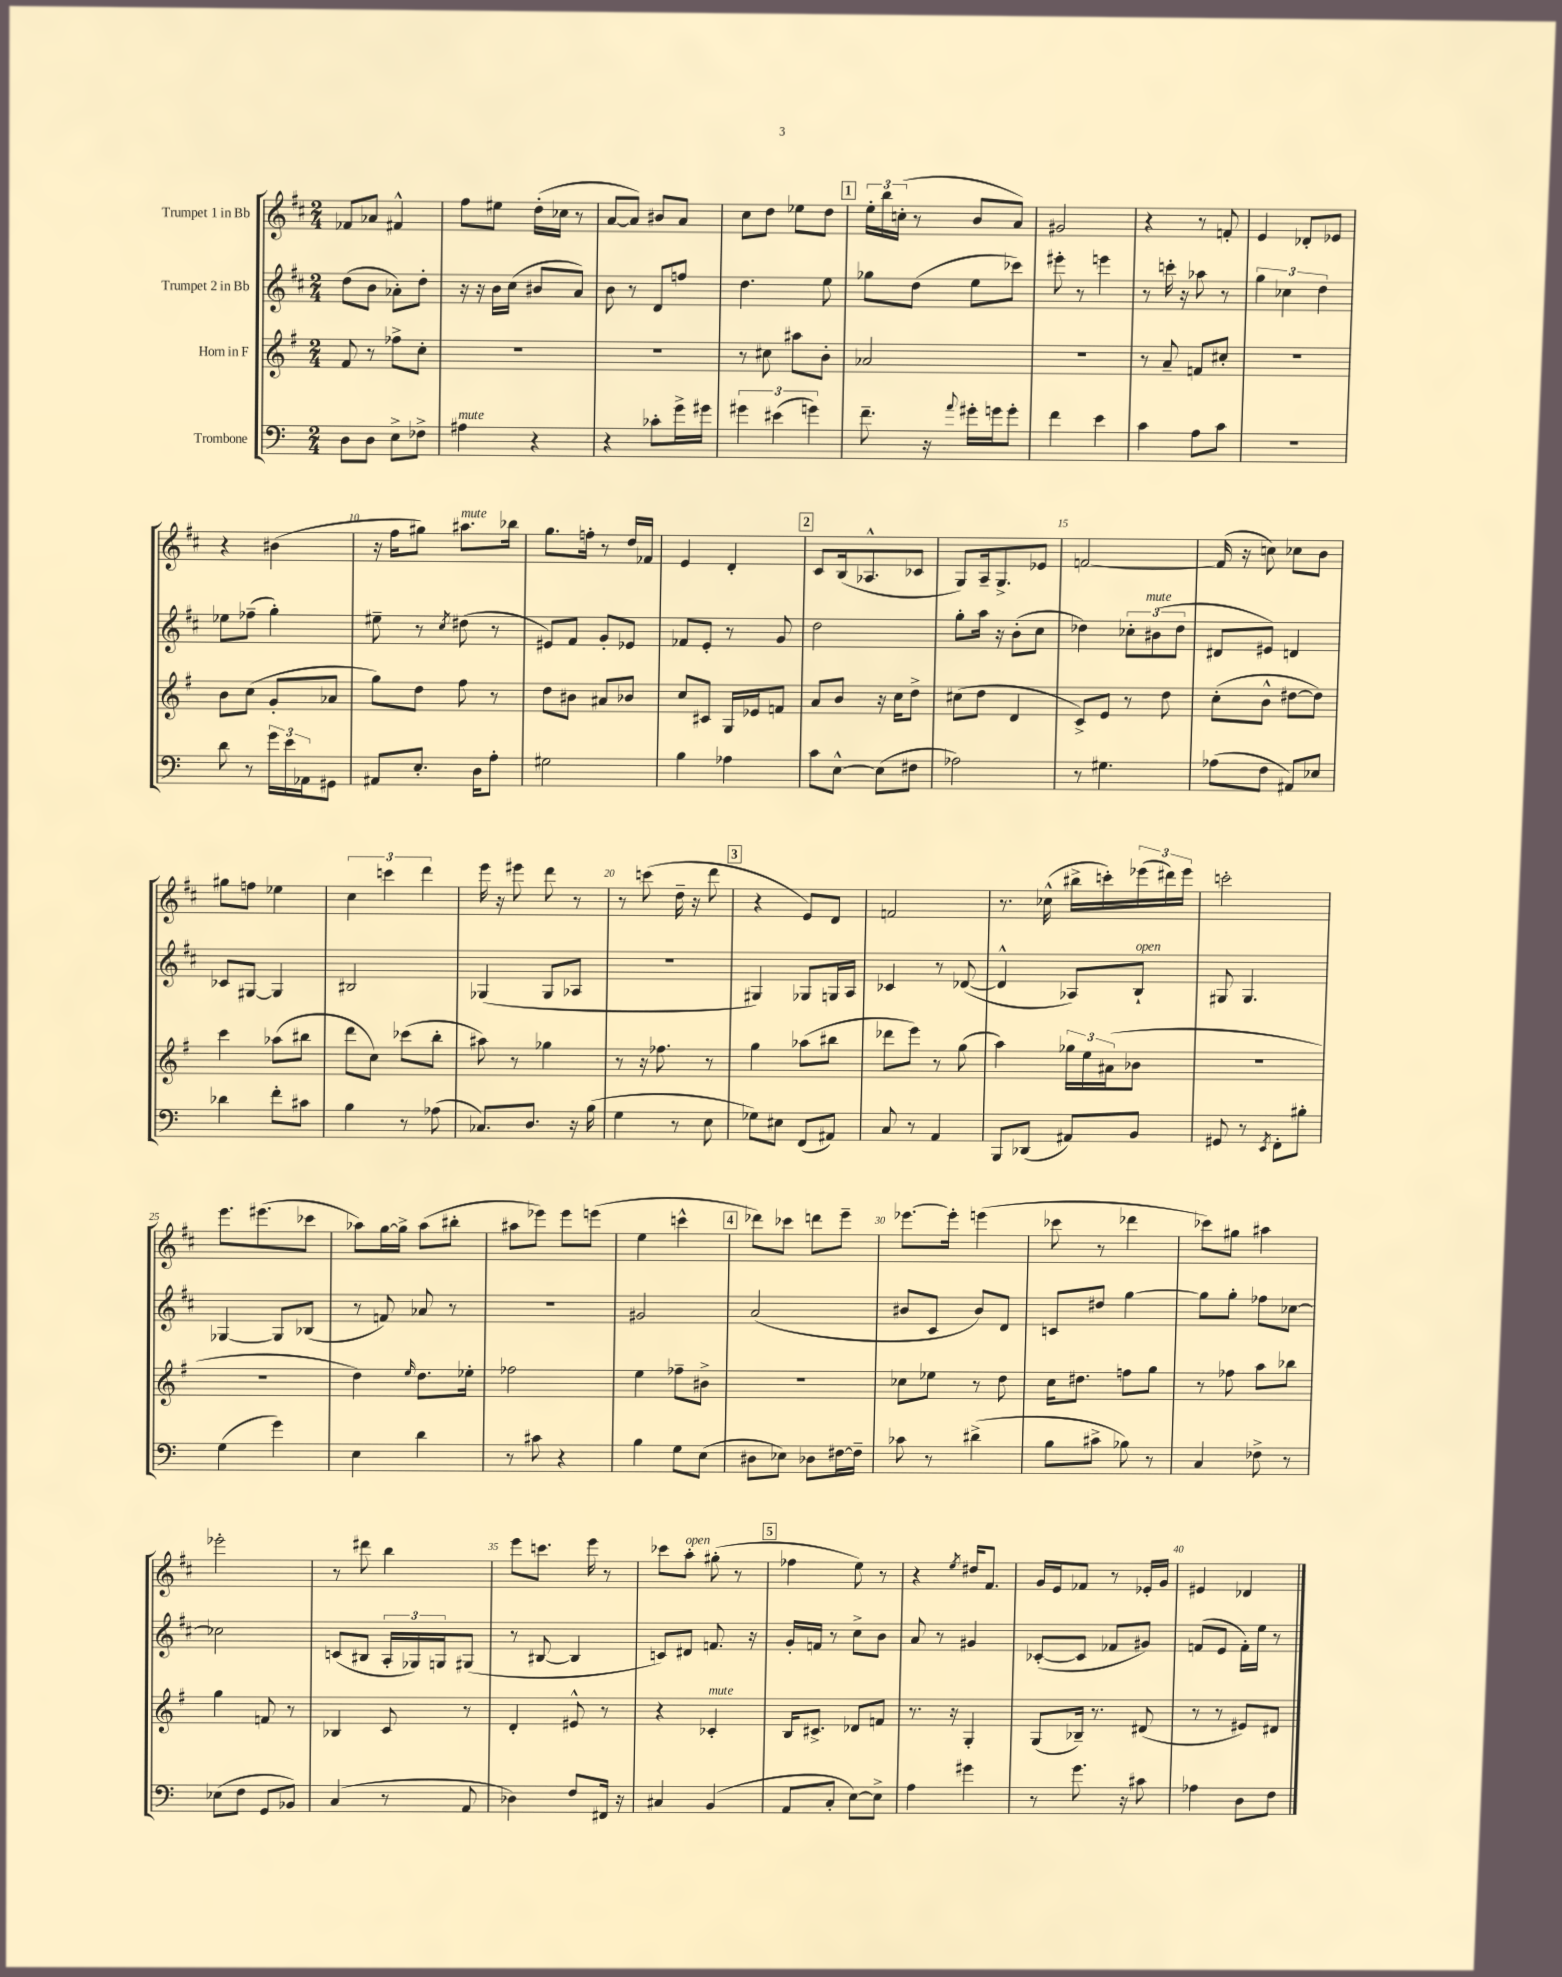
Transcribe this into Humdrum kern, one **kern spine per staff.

**kern	**kern	**kern	**kern
*staff4	*staff3	*staff2	*staff1
*clefF4	*clefG2	*clefG2	*clefG2
*k[]	*k[f#]	*k[f#c#]	*k[f#c#]
*M2/4	*M2/4	*M2/4	*M2/4
8D\L	8f#/	(8dd\L	8f-/L
8D\J	8r	8b\J	8a-/J
8E^\L	8ff-^\L	8a-'\L)	4f#^^/
8F-^\J	8cc'\J	8dd'\J	.
=	=	=	=
4A#\	2r	16r	8ff#\L
.	.	16r	.
.	.	16b\LL	8ee#\J
.	.	(16cc#\JJ	.
4r	.	8b#/L	(16dd'\LL
.	.	.	16cc-\JJ
.	.	8a/J)	8r
=	=	=	=
4r	2r	8b\	[8a/L
.	.	8r	8a/]J)
8c-'\L	.	8d/L	8b#/L
16g^\L	.	8ff/J	8a/J
16g#\JJ	.	.	.
=	=	=	=
6g#\	8r	4.dd\	8cc#\L
.	8cc#\	.	8dd\J
(6e#\	.	.	.
.	8aa#\L	.	8ee-\L
6g\)	.	.	.
.	8b'\J	8ee\	8dd\J
=	=	=	=
8.f~\	2a-/	8gg-\L	24ee'\LL
.	.	.	24bb\
.	.	.	(24cc'\JJ
.	.	(8dd\J	8r
16r	.	.	.
8qqa/	.	.	.
16g#'\LL	.	8ee\L	8b/L
16g\J	.	.	.
8g'\J	.	8ccc-\J)	8a/J)
=	=	=	=
4f\	2r	8eee#'\	2g#/
.	.	8r	.
4e\	.	4eee\	.
=	=	=	=
4c\	8r	8r	4r
.	8a~/	16ccc'\	.
.	.	16r	.
8A\L	8f/L	8aa-\	8r
8c\J	8cc#'/J	8r	8f'/
=	=	=	=
2r	2r	6gg\	4e/
.	.	6cc-\	.
.	.	.	8d-'/L
.	.	6dd\	.
.	.	.	8e-/J
=	=	=	=
8d\	8b\L	8ee-\L	4r
8r	(8cc\J	(8ff-~\J	.
24g\LL	8g'/L	4gg'\)	(4b#\
24e\	.	.	.
24AA-\J	.	.	.
8GG#\J	8a-/J	.	.
=	=	=	=
8AA#/L	8gg\L)	8ee#~\	16r
.	.	.	16ff#\LK
8.E'/J	8dd\J	8r	8gg#\J)
.	.	8qcc#/	.
.	8ff#\	(8dd#\	8.aa#\L
16D\LK	.	.	.
8A'\J	8r	8r	.
.	.	.	16bb-\Jk
=	=	=	=
2G#\	8dd\L	8e#/L)	8.gg\L
.	8b#\J	8f#/J	.
.	.	.	16ff'\Jk
.	8a#/L	8g'/L	8r
.	8b-/J	8e-/J	16dd/LL
.	.	.	16f-/JJ
=	=	=	=
4B\	8cc/L	8f-/L	4e/
.	8c#/J	8e'/J	.
4A-\	16G/LL	8r	4d'/
.	16e-/J	.	.
.	8f/J	8g/	.
=	=	=	=
8c\L	8a/L	2dd\	8c#/L
[8E^^\J	8b/J	.	(16B/k
.	.	.	8.A-^^/
(8E\]L	16r	.	.
.	16cc\LK	.	.
8F#\J	8dd^\J	.	8c-/J
=	=	=	=
2A-\)	(8cc#\L	8gg'\L	8G/L)
.	8dd\J	16aa\Jk	16A~/k
.	.	16r	8.G^/
.	4d/	(8b'\L	.
.	.	8cc#\J	8e-/J
=	=	=	=
8r	8c^/L)	4dd-\)	[2f/
4.G#\	8e/J	.	.
.	8r	12cc-'\L	.
.	.	(12b#\	.
.	8dd\	.	.
.	.	12dd-\J	.
=	=	=	=
(8A-\L	(8cc'\L	8d#/L	(16f/]
.	.	.	16r
8F\J	8b^^\J	8e#/J)	8cc\)
8AA#/L)	[8dd#\L	4d/	8cc-\L
8E-/J	8dd#\]J)	.	8b\J
=	=	=	=
4d-\	4ccc\	8c-/L	8gg#\L
.	.	[8G#/J	8ff\J
8f'\L	(8aa-\L	4G#/]	4ee-\
8c#\J	8bb#\J	.	.
=	=	=	=
4B\	8ddd\L	2B#/	6cc#\
.	8cc\J)	.	.
.	.	.	6ccc\
8r	(8ccc-\L	.	.
.	.	.	6ddd\
(8A-\	8bb'\J	.	.
=	=	=	=
8.C-/L)	8aa#\)	(4G-/	16eee\
.	.	.	16r
.	8r	.	8eee#\
8.D/J	.	.	.
.	4gg-\	8G-/L	8ddd\
16r	.	8A-/J	8r
(16B\	.	.	.
=	=	=	=
4G\	8r	2r	8r
.	16r	.	(8ccc\
.	8.ff-\	.	.
8r	.	.	16dd~\
.	.	.	16r
8E\	8r	.	8ddd\
=	=	=	=
8G-\L)	4gg\	4G#/)	4r
8E#\J	.	.	.
(8FF/L	(8aa-\L	8G-/L	8e/L)
8AA#/J)	8bb#\J	16G/L	8d/J
.	.	16A/JJ	.
=	=	=	=
8C/	8ddd-\L	4c-/	2f/
8r	8eee\J)	.	.
4AA/	8r	8r	.
.	(8gg\	([8d-/	.
=	=	=	=
8BBB/L	4aa\)	4d-^^/]	8.r
(8DD-/J	.	.	.
.	.	.	(16cc-^^\
8AA#/L)	24gg-\LL	8A-/L)	16bb#^\LL
.	24ee\	.	.
.	.	.	16ccc'\)
.	(24a#\J	.	.
8BB/J	8b-\J	8B`/J	(24eee-\
.	.	.	24ddd#\)
.	.	.	24eee-\JJ
=	=	=	=
8GG#/	2r	8G#/	2ccc'\
8r	.	4.G#/	.
8qEE/	.	.	.
8FF'\L	.	.	.
8B#'\J	.	.	.
=	=	=	=
(4G\	2r	[4G-/	8.eee\L
.	.	.	(8.eee#\
4g\)	.	8G-/]L	.
.	.	(8B-/J	8ccc-\J
=	=	=	=
4E\	4dd\)	8r	8aa-\L)
.	.	8f/)	[16gg\L
.	.	.	16gg^\]JJ
.	16qqee/	.	.
4d\	8.dd\L	8a-/	(8aa-\L
.	.	8r	8bb#'\J
.	16ee-'\Jk	.	.
=	=	=	=
8r	2ff-\	2r	8aa#\L
8c#\	.	.	8eee-\J)
4r	.	.	8eee-\L
.	.	.	(8eee\J
=	=	=	=
4B\	4ee\	2g#/	4ee\
8G\L	8ff-~\L	.	4ccc^^\
(8E\J	8b#^\J	.	.
=	=	=	=
8D#\L	2r	(2a/	8ddd-\L)
8E-\J)	.	.	8ccc-\J
8D-\L	.	.	8ddd\L
[16F#\L	.	.	8eee~\J
16F#~\]JJ	.	.	.
=	=	=	=
8c-\	8cc-\L	8b#/L	[8.eee-\L
8r	8ee-\J	8c#/J	.
.	.	.	16eee-'\]Jk
(4d#^\	8r	8b#/L)	(4eee\
.	8dd\	8d/J	.
=	=	=	=
8B\L	16cc\LK	8c/L	8ccc-\
.	8.dd#\J	.	.
8c#^\J	.	8dd#/J	8r
8B-\)	8ff\L	[4gg\	4ddd-\
8r	8gg\J	.	.
=	=	=	=
4C/	8r	8gg\]L	8ccc-\L)
.	8ff-\	8gg'\J	8gg#\J
8F-^\	8aa\L	8ff-\L	4aa#\
8r	8bb-\J	[8cc-\J	.
=	=	=	=
(8E-\L	4gg\	2cc-\]	2eee-'\
8F\J	.	.	.
8GG/L	8f/	.	.
8BB-/J)	8r	.	.
=	=	=	=
(4C/	4B-/	(8c/L	8r
.	.	8B#/J	8ddd#\
8r	8c/	24A'/LL	4bb\
.	.	24G-/)	.
.	.	24G/J	.
8AA/	8r	(8G#/J	.
=	=	=	=
4D-\)	4d'/	8r	8eee\L
.	.	[8B#/	8.ccc\J
8F/L	8e#^^/	4B#/]	.
.	.	.	16eee\
16FF#/Jk	8r	.	8r
16r	.	.	.
=	=	=	=
4C#/	4r	8c/L)	8ccc-\L
.	.	8d#/J	8aa'\J
(4BB/	4c-'/	8.f/	(8gg#'\
.	.	.	8r
.	.	16r	.
=	=	=	=
8AA/L	16B/LK	16g'/LL	4ff-\
.	8.c#^/J	16f/JJ	.
8C'/J	.	8r	.
[8E\L)	8d-/L	8cc#^\L	8ee\)
8E^\]J	8f/J	8b\J	8r
=	=	=	=
4A\	8.r	8a/	4r
.	.	8r	.
.	16r	.	.
.	.	.	8qee/
4g#\	4G'/	4g#/	16dd#/LK
.	.	.	8.f#/J
=	=	=	=
8r	(8G/L	([8c-'/L	16g/LL
.	.	.	16e/J
8.g\	16B-~/Jk)	8c-/]J	8f-/J
.	8.r	.	.
.	.	8f-/L	8r
16r	.	.	.
8c#\	(8d#/	8g#/J)	16e-'/LL
.	.	.	16g/JJ
=	=	=	=
4A-\	8r	(8f/L	4e#/
.	8r	8e/J	.
8D\L	8e#/L)	16f'\LL)	4d-/
.	.	16ee\JJ	.
8F\J	8d#/J	8r	.
==	==	==	==
*-	*-	*-	*-
